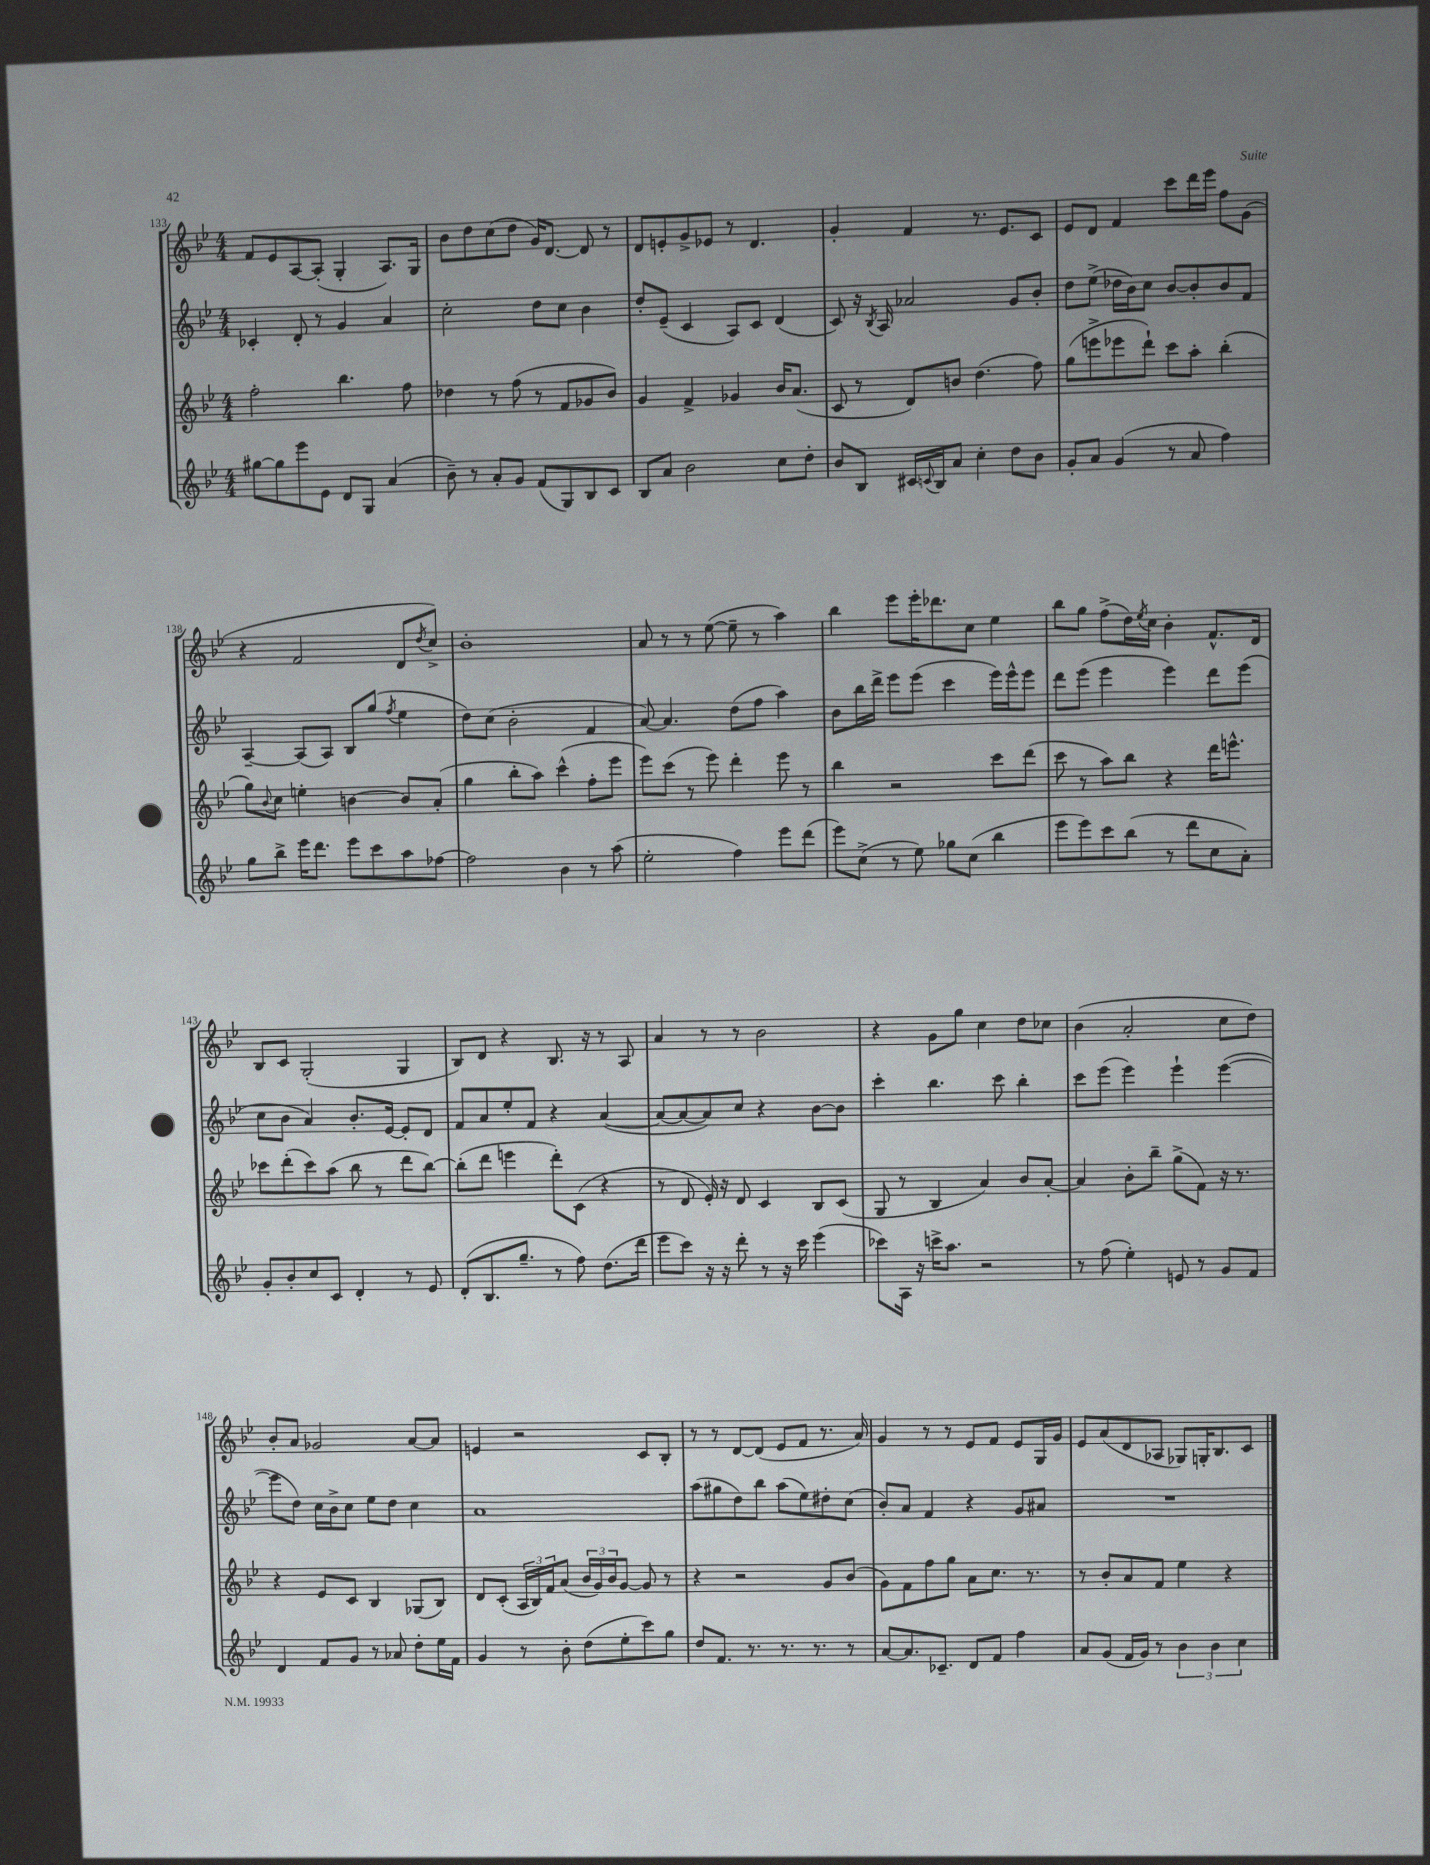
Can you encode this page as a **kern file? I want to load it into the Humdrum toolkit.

**kern	**kern	**kern	**kern
*staff4	*staff3	*staff2	*staff1
*clefG2	*clefG2	*clefG2	*clefG2
*k[b-e-]	*k[b-e-]	*k[b-e-]	*k[b-e-]
*M4/4	*M4/4	*M4/4	*M4/4
[8gg#\L	2ff'\	4c-'/	8f/L
8gg#\]	.	.	8e-/
8eee-\	.	8d'/	[8A/
8e-\J	.	8r	(8A'/]J
8d/L	4.bb-\	4g/	4G'/
8G/J	.	.	.
(4a/	.	4a/	8.A/L)
.	8ff\	.	.
.	.	.	16G/Jk
=	=	=	=
8b-~\)	4dd-\	2cc'\	8b-\L
8r	.	.	8dd\
8a'/L	8r	.	(8cc\
8g/J	(8ff\	.	8dd\J
(8f/L	8r	8dd\L	16g/LK)
.	.	.	[8.d/J
8G/)	8f/L	8cc\J	.
8B-/	8g-/	4b-\	8d/]
8c/J	8b-/J)	.	8r
=	=	=	=
8B-/L	4g/	8dd'/L	8d/L
8a/J	.	(8e-~/J	8e'/
2b-\	4f^/	4c/	8g^/
.	.	.	8e-/J
.	4g-/	8A/L)	8r
.	.	8c/J	4.d/
8cc\L	16b-/LK	(4d/	.
.	(8.a/J	.	.
8dd'\J	.	.	.
=	=	=	=
8b-/L	8c/	8c/)	4g'/
8B-/J	8r	16r	.
.	.	8qB-/	.
.	.	16A/	.
16c#/LL	8d/L)	2a-/	4f/
8qqc/	.	.	.
16B-/J	.	.	.
8a/J	8b/J	.	.
4cc'\	(4.dd\	.	8.r
.	.	.	8.e-/L
8dd\L	.	8g/L	.
8b-\J	8ff\)	8b-'/J	8c/J
=	=	=	=
8g'/L	(8gg\L	8dd\L	8e-/L
8a/J	8eee^\	(8ee-^\J	8d/J
(4g/	8eee-\	16dd-\LL	4f/
.	.	16b-\J)	.
.	8ddd`\J)	8cc\J	.
8r	8ccc\L	[8b-/L	8ccc\L
8a/	8aa'\J	8b-'/]	16ddd\L
.	.	.	16eee-\JJ
4ff\)	(4bb-'\	8b-/	8ff\L
.	.	8f/J	(8g\J
=	=	=	=
8gg\L	8gg\L)	[4A~/	4r
.	8qqb-/	.	.
8bb-^\J	8cc\J	.	.
16eee-\LK	4ee'\	(8A/]L	2f/
8.ddd\J	.	.	.
.	.	8A/J)	.
8eee-\L	[4b\	8B-/L	.
8ccc\	.	(8gg/J	.
.	.	8qff/	.
8aa\	8b/]L	4ee-\	8d/L
.	.	.	8qdd/
[8ff-\J	(8a'/J	.	8cc^/J)
=	=	=	=
2ff-\]	4gg\	8dd\L)	1b-'
.	.	(8cc\J	.
.	8bb-'\L	2b-'\	.
.	8aa\J)	.	.
4b-\	(4ccc^^\	.	.
8r	8ff'\L	4f/	.
(8aa\	8eee-\J	.	.
=	=	=	=
2ee-'\	8eee-\L)	[8a/)	8a/
.	(8ccc\J	4.a/]	8r
.	8r	.	8r
.	8eee-\)	.	([8ee-\
4ff\)	4ddd'\	(8dd\L	8ee-~\]
.	.	8ff\J	8r
8eee-\L	8eee-\	4aa\)	4aa\)
(8ddd\J	8r	.	.
=	=	=	=
8eee-\L)	4bb-\	8b-\L	4bb-\
(8cc^\J	.	16bb-\L	.
.	.	16ddd^\JJ	.
8r	2r	8eee-\L	8eee-\L
8ee-\)	.	(8eee-\J	16eee-'\K
.	.	.	8.ddd-\
8gg-\L	.	4ccc\	.
(8cc\J	.	.	8cc\J
4bb-\	8ccc\L	16eee-\LL)	4ee-\
.	.	16eee-^^\J	.
.	(8ddd\J	8eee-\J	.
=	=	=	=
8eee-\L	8ccc\	8ddd\L	8bb-\L
8eee-\)	8r	(8eee-\J	8gg\J
8ccc\	8aa\L)	4eee-\	(8ff^\L
(8bb-\J	8bb-\J	.	16dd\L)
.	.	.	8qee-/
.	.	.	16cc\JJ
8r	4r	4eee-\)	4b-'\
8ddd\L	.	.	.
8cc\	16ddd\LK	8ddd\L	8.f^^/L
.	8.eee^^\J	.	.
8a'\J)	.	(8eee-\J	.
.	.	.	16d/Jk
=	=	=	=
8g'/L	8ccc-\L	8cc\L	8B-/L
8b-'/	(8ddd'\	8b-\J	8c/J
8cc/	8ccc-\)	4a/)	(2G'/
8c/J	(8aa\J	.	.
4d'/	8bb-\	8.b-'/L	.
.	8r	.	.
.	.	[16e-/Jk	.
8r	8ddd\L	8e-'/]L	4G/
8e-/	[8bb-\J)	8d/J	.
=	=	=	=
(8d'/L	(8bb-'\]L	8f/L	8B-/L)
8.B-/	8ddd\J	8a/	8d/J
.	4eee\	8ee-'/	4r
8.gg~/J	.	.	.
.	.	8f/J	.
8r	8ddd'\L)	4r	8.B-/
8ff\)	(8c\J	.	.
.	.	.	16r
(8.dd\L	4r	([4a/	8r
.	.	.	8A/
16ddd\Jk	.	.	.
=	=	=	=
8eee-\L	8r	8a/_L	4a/
8ccc\J)	8d/	8a/_	.
16r	16e-'/)	8a/])	8r
16r	16r	.	.
8ddd'\	8d/	8cc/J	8r
8r	4c/	4r	2b-\
16r	.	.	.
16ccc\	.	.	.
(4eee-\	8B-/L	[8b-\L	.
.	(8c/J	8b-\]J	.
=	=	=	=
8ccc-\L)	8G/	4ccc'\	4r
16A\Jk	8r	.	.
16r	.	.	.
16ccc^\LK	4B-/	4.bb-\	8g\L
8.aa\J	.	.	.
.	.	.	8gg\J
2r	4a/)	.	4cc\
.	.	8ccc\	.
.	8b-/L	4bb-'\	8dd\L
.	[8a'/J	.	8cc-\J
=	=	=	=
8r	4a/]	8ccc\L	(4b-\
(8ff\	.	(8eee-\J	.
4ee-'\)	8b-'\L	4eee-\)	2a'/
.	8bb-~\J	.	.
8e/	(8gg^\L	4eee-`\	.
8r	8f\J)	.	.
8g/L	16r	([4eee-\	8cc\L
.	8.r	.	.
8f/J	.	.	8dd\J)
=	=	=	=
4d/	4r	8eee-\]L	8b-'/L
.	.	8dd\J)	8a/J
8f/L	8e-/L	16cc\LL	2g-/
.	.	16b-^\J	.
8g/J	8c/J	8cc\J	.
8r	4B-/	8ee-\L	.
8a-/	.	8dd\J	.
8dd'\L	(8G-/L	4cc\	[8a/L
16ee-\L	8B-/J)	.	8a/]J
16f\JJ	.	.	.
=	=	=	=
4g/	8d/L	1a	4e/
.	(8c'/J	.	.
8r	24A/LL	.	2r
.	24B-/)	.	.
.	24f/J	.	.
8b-'\	(8a/J	.	.
(8dd\L	24b-/LL	.	.
.	24g/)	.	.
.	24b-/J	.	.
8ee-'\	[8g/J	.	.
8ccc\)	8g/]	.	8c/L
8gg\J	8r	.	8B-'/J
=	=	=	=
8dd/L	4r	(8aa\L	8r
8.f/J	.	8gg#\	8r
.	2r	8dd\)	[8d/L
8.r	.	.	.
.	.	8bb-\J	(8d/]J
8.r	.	(8aa\L	8e-/L
.	.	8ee-\)	8f/J
8.r	.	.	.
.	8g/L	8dd#'\	8.r
8r	(8b-/J	(8cc\J	.
.	.	.	16a/)
=	=	=	=
[8a/L	8g\L)	8b-'/L)	4g/
8.a/]	8f\	8a/J	.
.	8ff\	4f/	8r
8.c-~/J	.	.	.
.	8gg\J	.	8r
8d/L	8a\L	4r	8e-/L
8f/J	8.cc\J	.	8f/J
4ff\	.	8g/L	8e-/L
.	8.r	.	.
.	.	8a#/J	16G/L
.	.	.	16g/JJ
=	=	=	=
8a/L	8r	1r	8e-/L
(8g/J	8b-'/L	.	(8a/
16f/LL	8a/	.	8d/
16g/JJ)	.	.	.
8r	8f/J	.	8A-/J
6b-\	4ee-\	.	8G-/L)
.	.	.	16G'/K
6b-\	.	.	.
.	.	.	8.B-/
.	4r	.	.
6cc\	.	.	.
.	.	.	8c/J
==	==	==	==
*-	*-	*-	*-
